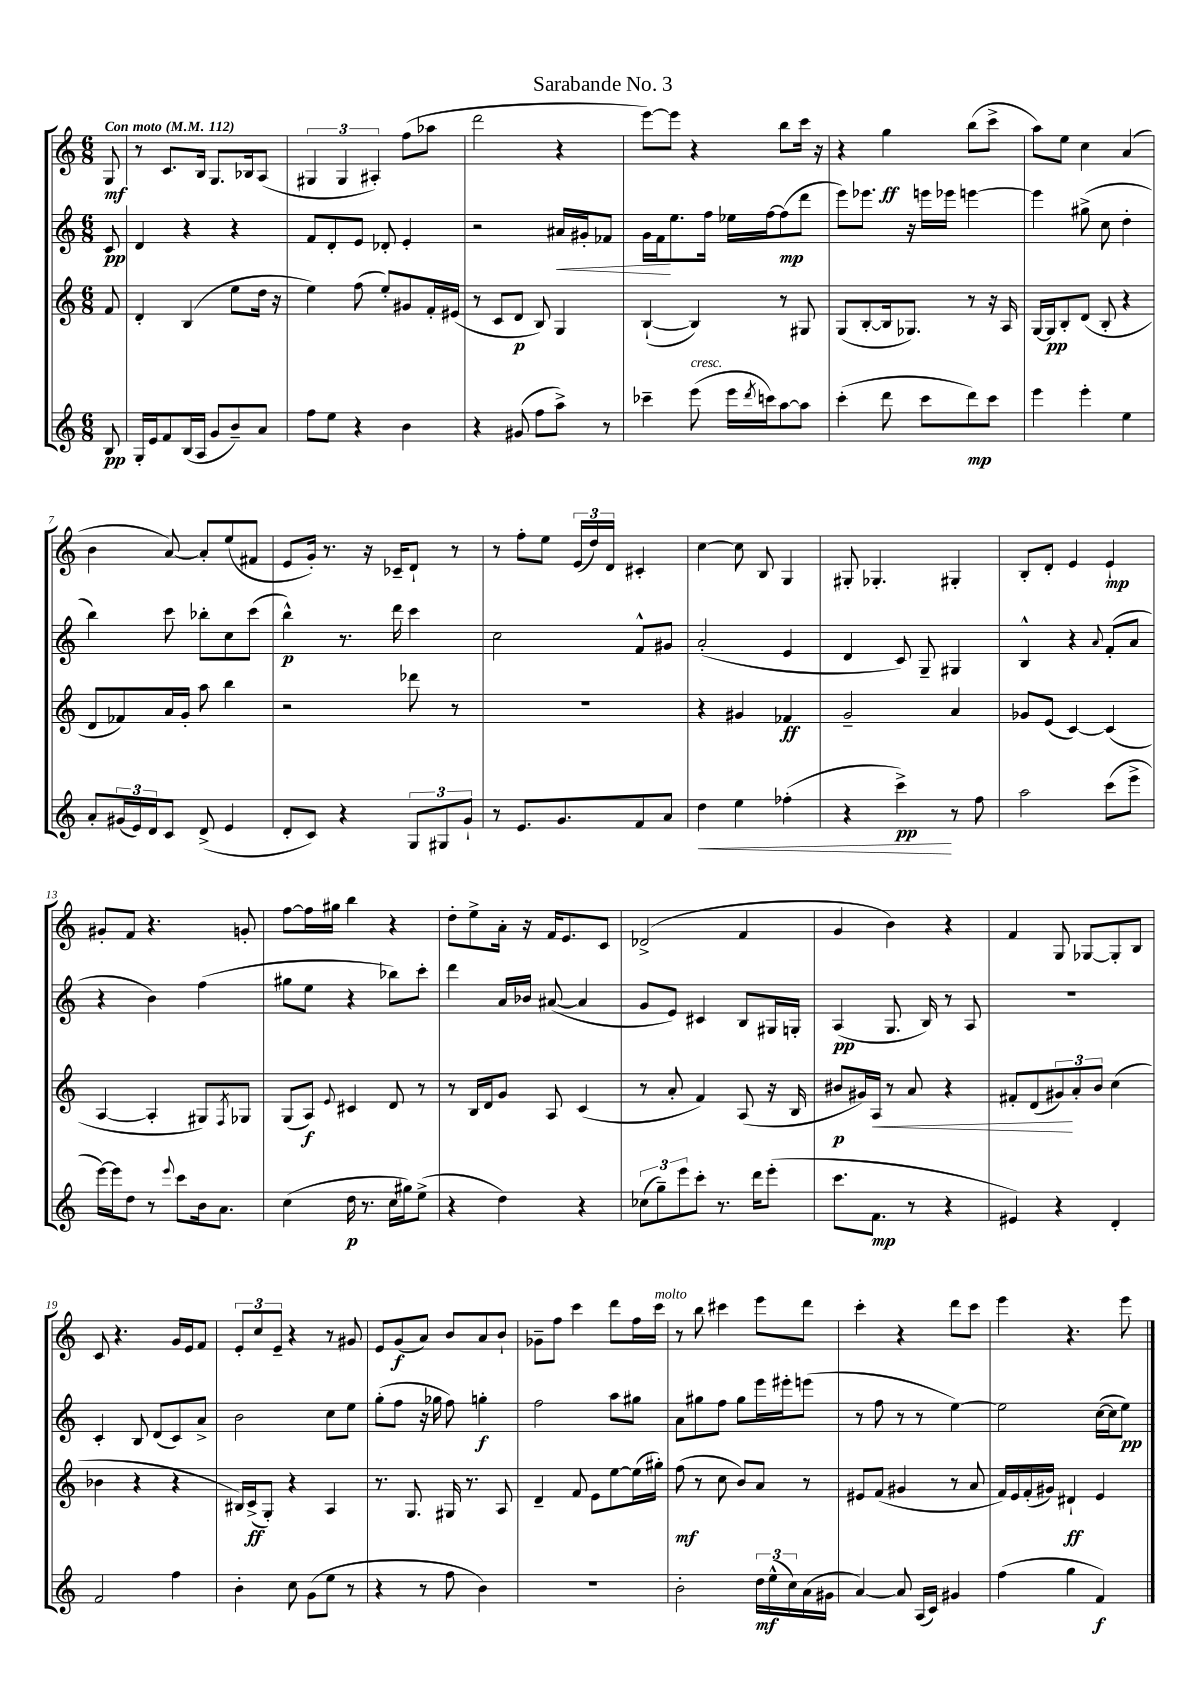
\header { title = "Sarabande No. 3" }
<<
\new StaffGroup <<
\new Staff = "s0" {
    \clef treble \key c \major \numericTimeSignature \time 6/8 \partial 8 \tempo "Con moto" 4 = 112
    g8\mf |
    r8 c'8. b16 g8. bes16 a8( |
    \tuplet 3/2 { gis4 gis4 ais4-.) } f''8( aes''8 |
    d'''2 r4 |
    e'''8~) e'''8 r4 b''8 c'''16 r16 |
    r4 g''4\ff b''8( c'''8-> |
    a''8) e''8 c''4 a'4( |
    b'4 a'8~) a'8-. e''8( fis'8 |
    e'8 g'16-.) r8. r16 ces'16-- d'8-! r8 |
    r8 f''8-. e''8 \tuplet 3/2 { e'16( d''16) d'16 } cis'4-. |
    c''4~ c''8 b8 g4 |
    gis8-. ges4.-. gis4-. |
    b8-. d'8-. e'4 e'4-!\mp |
    gis'8-. f'8 r4. g'8-. |
    f''8~ f''16 gis''16 b''4 r4 |
    d''8-. e''8-> a'16-. r16 f'16 e'8. c'8 |
    des'2->( f'4 |
    g'4 b'4) r4 |
    f'4 g8 ges8~ ges8-. b8 |
    c'8 r4. g'16 e'16 f'8 |
    \tuplet 3/2 { e'8-. c''8 e'8-- } r4 r8 gis'8 |
    e'8 g'8\f( a'8) b'8 a'8 b'8-! |
    ges'8-- f''8 c'''4 d'''8 f''16 c'''16^\markup { \italic "molto" } |
    r8 b''8 cis'''4 e'''8 d'''8 |
    c'''4-. r4 d'''8 c'''8 |
    e'''4 r4. e'''8 \bar "|." |
}
\new Staff = "s1" {
    \clef treble \key c \major \numericTimeSignature \time 6/8 \partial 8
    c'8\pp |
    d'4 r4 r4 |
    f'8 d'8-. e'8 des'8-. e'4-. |
    r2 ais'16\< gis'16-. fes'8 |
    g'16 f'16\! e''8. f''16 ees''16 f''16~ f''8\mp( d'''8 |
    e'''8) ees'''8. r16 e'''16 ees'''16 e'''4~ |
    e'''4 gis''8->( c''8 d''4-. |
    b''4) c'''8 bes''8-. c''8 c'''8( |
    b''4-^\p) r8. d'''16 c'''4 |
    c''2 f'8-^ gis'8 |
    a'2-.( e'4 |
    d'4 c'8) g8-- gis4 |
    b4-^ r4 \appoggiatura { a'8 } f'8-.( a'8 |
    r4 b'4) f''4( |
    gis''8 e''8 r4 bes''8) c'''8-. |
    d'''4 a'16 bes'16 ais'8~( ais'4 |
    g'8 e'8) cis'4 b8 gis16 g16-. |
    a4\pp( g8. b16) r8 a8 |
    R2. |
    c'4-. b8 d'8( c'8) a'8-> |
    b'2 c''8 e''8 |
    g''8-.( f''8 r16 ges''16 f''8) g''4-.\f |
    f''2 a''8 gis''8 |
    a'8 gis''8 f''8 gis''8 e'''16 eis'''16-. e'''8( |
    r8 f''8 r8 r8 e''4~) |
    e''2 c''16~( c''16 e''8\pp) \bar "|." |
}
\new Staff = "s2" {
    \clef treble \key c \major \numericTimeSignature \time 6/8 \partial 8
    f'8 |
    d'4-. b4( e''8 d''16 r16 |
    e''4) f''8( e''8-.) gis'8 f'16-. eis'16( |
    r8 c'8 d'8\p b8) g4 |
    b4~-!( b4) r8 gis8 |
    g8( b8~-. b16 ges8.) r8 r16 a16 |
    g16~ g16\pp b8-. d'8( b8-. r4 |
    d'8 fes'8) a'16 g'16-. a''8 b''4 |
    r2 des'''8 r8 |
    R2. |
    r4 gis'4 fes'4\ff |
    g'2-- a'4 |
    ges'8 e'8( c'4~) c'4( |
    a4~ a4-. gis8) \acciaccatura { f8 } ges8 |
    g8( a8\f) \appoggiatura { e'8 } cis'4 d'8 r8 |
    r8 b16 d'16 g'8 a8 c'4( |
    r8 a'8-. f'4) a8( r16 b16 |
    bis'8\p gis'16) a16\< r8 a'8 r4 |
    fis'8-. d'8( \tuplet 3/2 { gis'8\!) a'8-. b'8 } c''4( |
    bes'4 r4 r4 |
    bis16) c'16->\ff( g8-.) r4 a4 |
    r8. g8. gis16 r8. a8 |
    d'4-- f'8 e'8 e''8~ e''16( gis''16-.) |
    f''8\mf( r8 c''8 b'8) a'8 r8 |
    eis'8 f'8( gis'4 r8 a'8 |
    f'16) e'16 f'16-.( gis'16) dis'4-!\ff e'4 \bar "|." |
}
\new Staff = "s3" {
    \clef treble \key c \major \numericTimeSignature \time 6/8 \partial 8
    b8\pp |
    g16-. e'16 f'8 b16( a16 g'8 b'8--) a'8 |
    f''8 e''8 r4 b'4 |
    r4 gis'8( f''8 a''8->) r8 |
    ces'''4-- e'''8^\markup { \italic "cresc." }( e'''16 \acciaccatura { d'''8 } c'''16) a''8~ a''8 |
    c'''4-.( d'''8 c'''8 d'''8\mp) c'''8 |
    e'''4 e'''4-. e''4 |
    a'8-. \tuplet 3/2 { gis'16( e'16) d'16 } c'8 d'8->( e'4 |
    d'8-. c'8) r4 \tuplet 3/2 { g8 gis8 g'8-! } |
    r8 e'8. g'8. f'8 a'8 |
    d''4\< e''4 fes''4-.( |
    r4 c'''4->\pp\!) r8 f''8 |
    a''2 c'''8( e'''8-> |
    e'''16~) e'''16 d''8 r8 \appoggiatura { e'''8 } c'''8 b'16 a'8. |
    c''4( d''16\p r8. c''16 gis''16) e''8->( |
    r4 d''4) r4 |
    \tuplet 3/2 { ces''8( g''8--) e'''8 } c'''8-. r8. d'''16 e'''8-.( |
    c'''8. f'8.\mp r8 r4 |
    eis'4) r4 d'4-. |
    f'2 f''4 |
    b'4-. c''8 g'8( e''8 r8 |
    r4 r8 f''8 b'4) |
    R2. |
    b'2-. \tuplet 3/2 { d''16\mf e''16-^( c''16) } a'16( gis'16 |
    a'4~) a'8 a16( c'16) gis'4 |
    f''4( g''4 f'4\f) \bar "|." |
}
>>
>>
